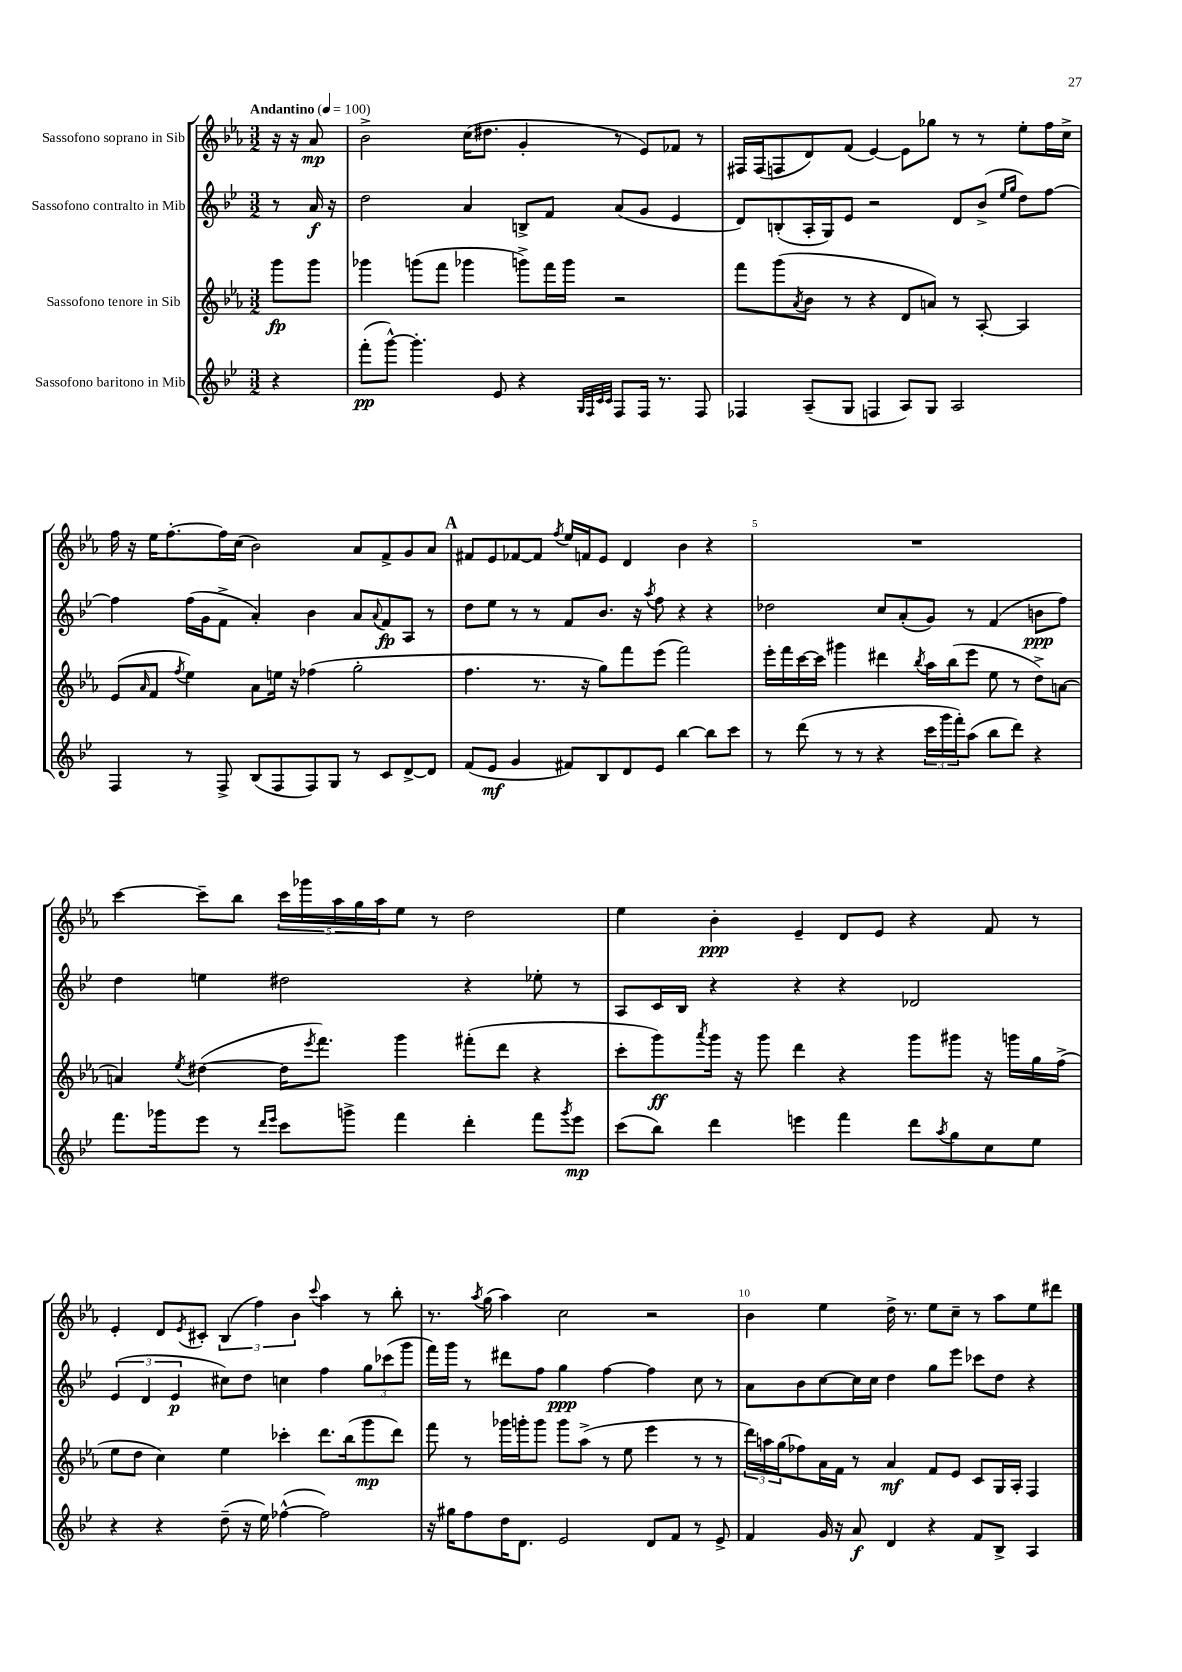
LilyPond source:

<<
\new StaffGroup <<
\new Staff = "s0" \with { instrumentName = "Sassofono soprano in Sib" } {
    \clef treble \key ees \major \numericTimeSignature \time 3/2 \partial 4 \tempo "Andantino" 4 = 100
    r16 r16 aes'8\mp |
    bes'2-> c''16( dis''8. g'4-. r8 ees'8) fes'8 r8 |
    fis16 fis16( f8 d'8) f'8( ees'4~) ees'8 ges''8 r8 r8 ees''8-. f''16 c''16-> |
    f''16 r16 ees''16 f''8.~-. f''16 c''16( bes'2) aes'8 f'8-> g'8 aes'8 |
    \mark \markup { \bold "A" } fis'8 ees'8 fes'8~ fes'8 \acciaccatura { f''8 } ees''16 f'16 ees'8 d'4 bes'4 r4 |
    R1. |
    c'''4~ c'''8-- bes''8 \tuplet 5/4 { c'''16 ges'''16 aes''16 g''16 aes''16 } ees''8 r8 d''2 |
    ees''4 bes'4-.\ppp ees'4-- d'8 ees'8 r4 f'8 r8 |
    ees'4-. d'8 \acciaccatura { ees'8 } cis'8-. \tuplet 3/2 { bes4( f''4) bes'4 } \appoggiatura { c'''8 } aes''4 r8 bes''8-. |
    r8. \acciaccatura { aes''8 } g''16( aes''4) c''2 r2 |
    bes'4 ees''4 d''16-> r8. ees''8 c''8-- r8 aes''8 ees''8 dis'''8 \bar "|." |
}
\new Staff = "s1" \with { instrumentName = "Sassofono contralto in Mib" } {
    \clef treble \key bes \major \numericTimeSignature \time 3/2 \partial 4
    r8 a'16\f r16 |
    d''2 a'4 b8-> f'8 a'8( g'8 ees'4 |
    d'8) b8-.( a16-. g16) ees'8 r2 d'8 bes'8->( \grace { ees''16 g''16 } d''8) f''8~ |
    f''4 f''16( g'16 f'8-> a'4-.) bes'4 a'8 \appoggiatura { a'8 } f'8\fp a8 r8 |
    \mark \markup { \bold "A" } d''8 ees''8 r8 r8 f'8 bes'8. r16 \acciaccatura { a''8 } f''8 r4 r4 |
    des''2 c''8 a'8-.( g'8) r8 f'4( b'8\ppp f''8) |
    d''4 e''4 dis''2 r4 ees''8-. r8 |
    a8 c'16 bes16 r4 r4 r4 des'2 |
    \tuplet 3/2 { ees'4( d'4 ees'4\p } cis''8) d''8 c''4 f''4 \tuplet 3/2 { g''8 ces'''8( g'''8 } |
    f'''16) g'''16 r8 dis'''8 f''8 g''4\ppp f''4~ f''4 c''8 r8 |
    a'8 bes'8 c''8~ c''16 c''16 d''4 g''8 ees'''8 ces'''8 d''8 r4 \bar "|." |
}
\new Staff = "s2" \with { instrumentName = "Sassofono tenore in Sib" } {
    \clef treble \key ees \major \numericTimeSignature \time 3/2 \partial 4
    g'''8\fp g'''8 |
    ges'''4 g'''8( f'''8 ges'''4 g'''8->) f'''16 g'''16 r2 |
    f'''8 g'''8( \acciaccatura { aes'8 } bes'8 r8 r4 d'8 a'8) r8 aes8~-. aes4 |
    ees'8( \grace { aes'16 } f'8 \acciaccatura { f''8 } ees''4) aes'8 e''16 r16 fes''4( g''2-. |
    \mark \markup { \bold "A" } f''4. r8. r16 g''8) f'''8 ees'''8( f'''2) |
    ees'''16-. f'''16 c'''16~ c'''16 gis'''4 dis'''4 \acciaccatura { bes''8 } aes''16 bes''16( ees'''8 ees''8 r8 d''8->) a'8~ |
    a'4 \acciaccatura { ees''8 } dis''4~( dis''16 \acciaccatura { ees'''8 } f'''8.) g'''4 fis'''8-.( d'''8 r4 |
    c'''8-. g'''8\ff) \acciaccatura { aes'''8 } g'''16 r16 g'''8 d'''4 r4 g'''8 gis'''8 r16 g'''16 g''16 f''16->( |
    ees''8 d''8 c''4) ees''4 ces'''4-. d'''8. bes''16( g'''8\mp d'''8) |
    f'''8 r8 ges'''16 g'''16-. g'''8 g'''8 aes''8->( r8 ees''8 ees'''4 r8 r8 |
    \tuplet 3/2 { d'''16) a''16 g''16( } fes''8) aes'16 f'16 r8 aes'4\mf f'8 ees'8 c'8 g16 aes16-. f4 \bar "|." |
}
\new Staff = "s3" \with { instrumentName = "Sassofono baritono in Mib" } {
    \clef treble \key bes \major \numericTimeSignature \time 3/2 \partial 4
    r4 |
    f'''8-.\pp( g'''8~-^) g'''4.-. ees'8 r4 \grace { g32 f32 c'32 c'32 } f8 f16 r8. f8 |
    fes4 a8--( g8 f4 a8) g8 a2 |
    f4 r8 f8-> bes8( f8 f8) g8 r8 c'8 d'8~-> d'8 |
    \mark \markup { \bold "A" } f'8( ees'8\mf g'4 fis'8) bes8 d'8 ees'8 bes''4~ bes''8 c'''8 |
    r8 d'''8( r8 r8 r4 \tuplet 3/2 { c'''16 g'''16 f'''16-.) } a''8( bes''8 d'''8) r4 |
    f'''8. ges'''16 ees'''8 r8 \grace { d'''16 ees'''16 } c'''8 g'''8-> f'''4 d'''4-. f'''8 \acciaccatura { g'''8 } ees'''8\mp |
    c'''8( bes''8) d'''4 e'''4 f'''4 d'''8 \acciaccatura { a''8 } g''8 c''8 ees''8 |
    r4 r4 d''8--( r16 ees''16) fes''4~-^( fes''2) |
    r16 gis''16 f''8 d''16 d'8. ees'2 d'8 f'8 r8 ees'8-> |
    f'4 g'16 r16 a'8\f d'4 r4 f'8 bes8-> a4 \bar "|." |
}
>>
>>
\layout { \context { \Score \override BarNumber.break-visibility = ##(#f #t #t) barNumberVisibility = #(every-nth-bar-number-visible 5) } }
